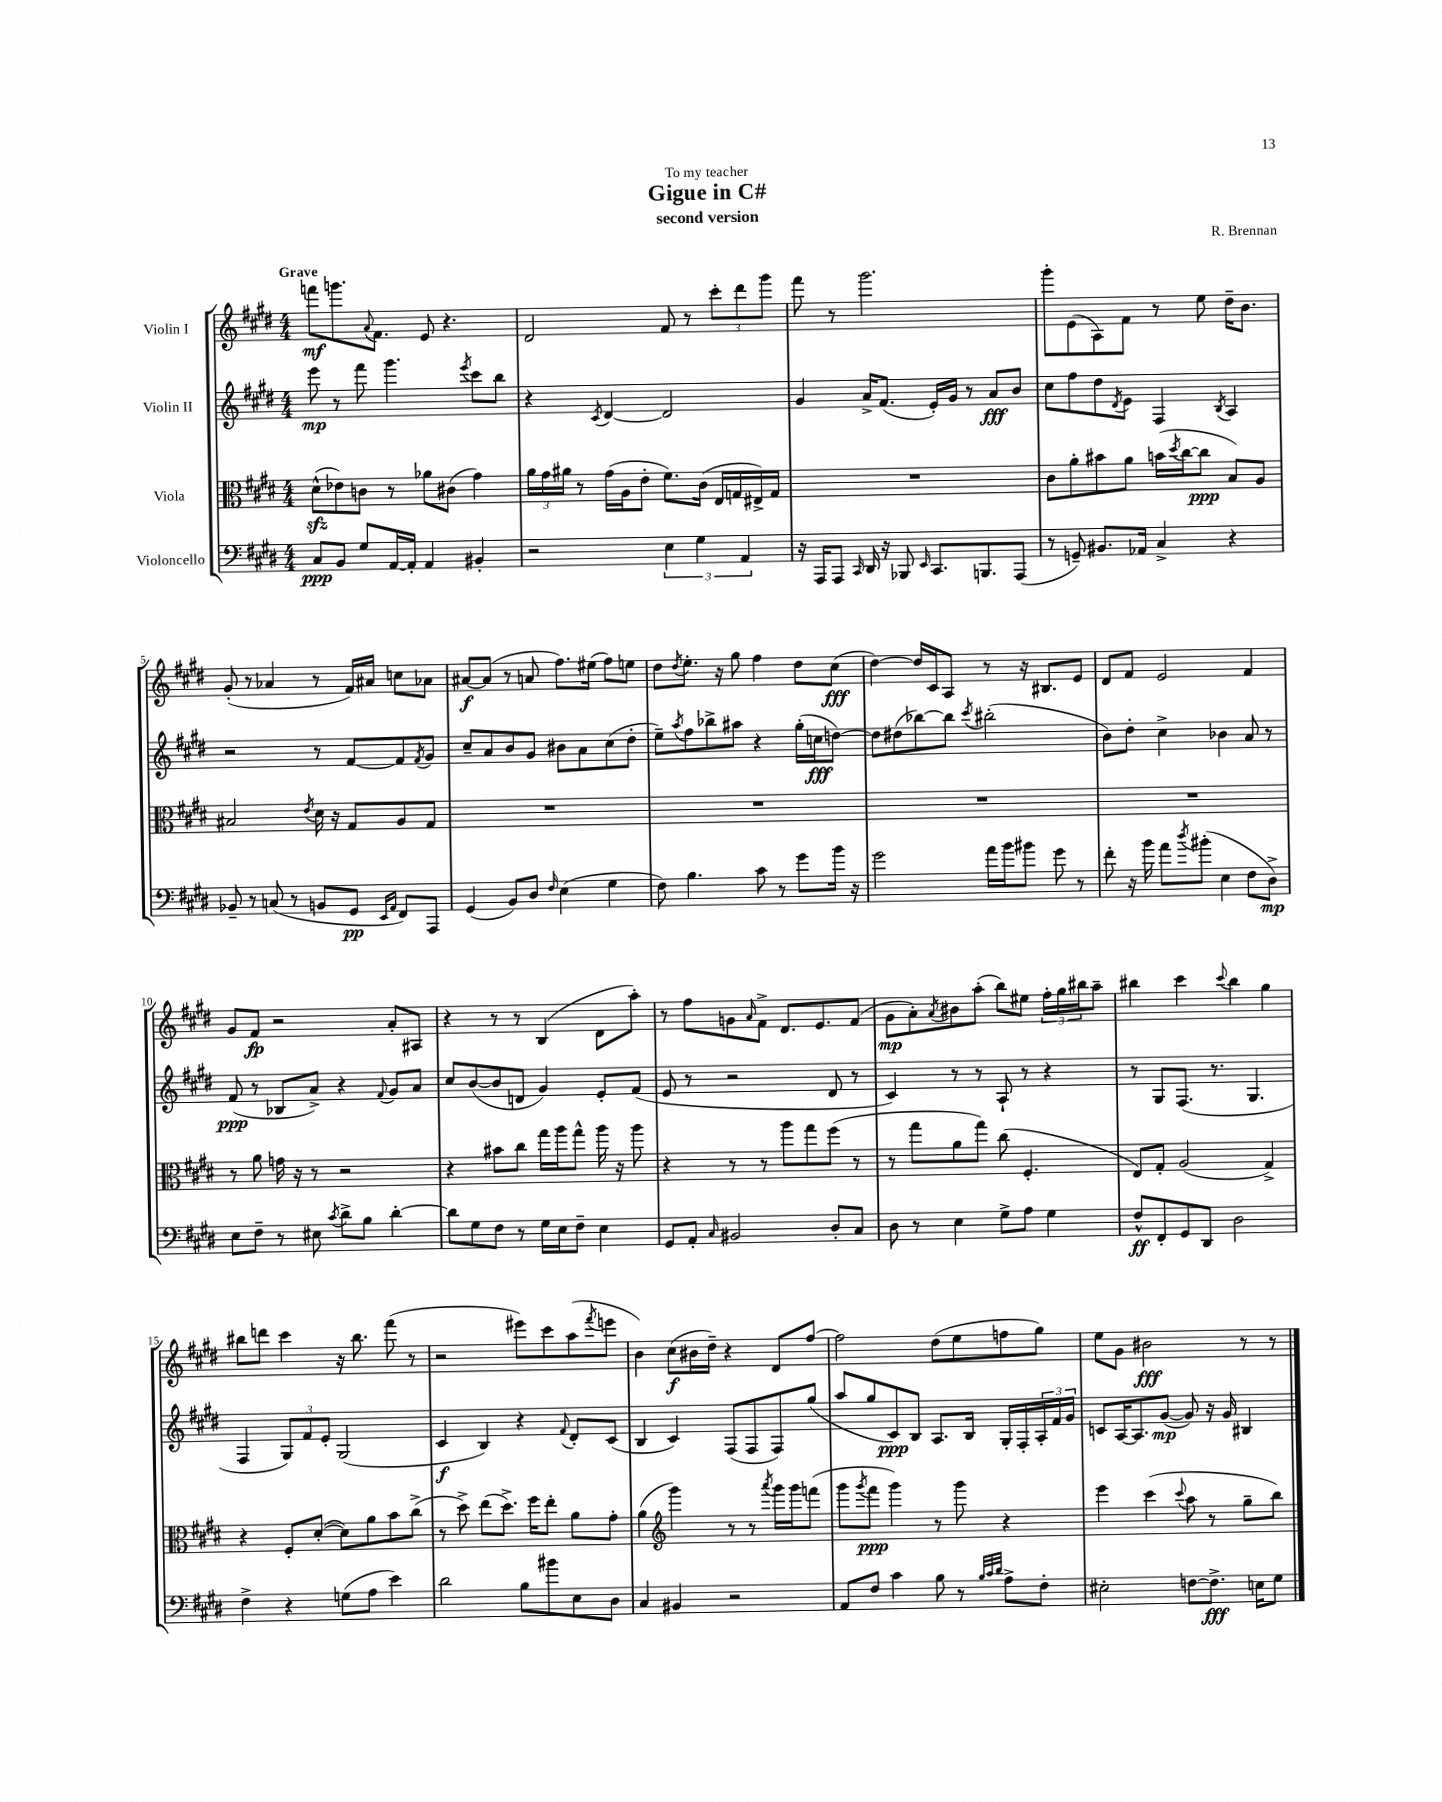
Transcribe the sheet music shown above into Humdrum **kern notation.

**kern	**kern	**kern	**kern
*staff4	*staff3	*staff2	*staff1
*clefF4	*clefC3	*clefG2	*clefG2
*k[f#c#g#d#]	*k[f#c#g#d#]	*k[f#c#g#d#]	*k[f#c#g#d#]
*M4/4	*M4/4	*M4/4	*M4/4
8C#	(8d#^^	8eee	8fff
8BB	8e-)	8r	8.ggg
8G#	8c	8fff#	.
.	.	.	8qqa
.	.	.	8.f#
[16AA	8r	4.ggg#	.
16AA']	.	.	.
4AA	8a-	.	8e
.	(8c#	.	4.r
.	.	8qeee	.
4BB#'	4g#)	8ccc#	.
.	.	8bb	.
=	=	=	=
2r	24a	4r	2d#
.	24g#	.	.
.	24a#	.	.
.	8r	.	.
.	.	8qc#	.
.	(16g#	[4d#	.
.	16A	.	.
.	8e'	.	.
6E	8.f#)	2d#]	8f#
.	.	.	8r
6G#	.	.	.
.	(16c#	.	.
.	16E	.	12ccc#'
.	16G	.	.
6AA	.	.	12ddd#
.	16E#^)	.	.
.	.	.	12ggg#
.	16G	.	.
=	=	=	=
16r	1r	4g#	8fff#
16AAA	.	.	.
8AAA	.	.	8r
16qqCC#	.	.	.
16DD#	.	16a^	2.ggg#
16r	.	(8.f#	.
8BBB-	.	.	.
16qqEE	.	.	.
8.CC#	.	16e')	.
.	.	16g#	.
.	.	8r	.
8.BBB	.	.	.
.	.	8a	.
(8AAA	.	8b	.
=	=	=	=
8r	8c#	8cc#	8ggg#'
8GG~)	8a'	8ff#	(8e
8.BB#	8b#	8dd#	8A)
.	.	8qd#	.
.	8a	8e	8f#
16AA-	.	.	.
4C#^	(16b	4F#	8r
.	8qdd#	.	.
.	[16cc#	.	.
.	8cc#]	.	8ee
.	.	8qB	.
4r	8B)	4A	16dd#~
.	.	.	8.b
.	8A	.	.
=	=	=	=
8BB-~	2B#	2r	(8g#'
8r	.	.	8r
(8C	.	.	4a-
8r	.	.	.
.	8qe	.	.
8BB	16d#	8r	8r
.	16r	.	.
8GG#	8G#	[8f#	16f#)
.	.	.	16a#
16qqEE	.	.	.
16qqAA	.	.	.
8FF#)	8A	8f#]	8cc
.	.	8qf#	.
8AAA	8G#	8g#	8a-
=	=	=	=
(4GG#	1r	8cc#~	[8a#
.	.	8a	(8a#]
8BB)	.	8b	8r
8D#	.	8g#	8a
16qqF#	.	.	.
(4E	.	8b#	8.ff#)
.	.	8a	.
.	.	.	(16ee#
4G#	.	(8cc#	8ff#)
.	.	8dd#'	8ee
=	=	=	=
8F#)	1r	8ee~)	8dd#
.	.	8qaa	8qdd#
4.B	.	8ff#	8.ee'
.	.	8bb-^	.
.	.	.	16r
.	.	8aa#	8gg#
8c#	.	4r	4ff#
8r	.	.	.
8g#	.	(16gg#'	8dd#
.	.	16cc	.
16b	.	[8dd)	(8cc#
16r	.	.	.
=	=	=	=
2g#	1r	8dd]	[4dd#)
.	.	(8dd#	.
.	.	[8bb-)	16dd#]
.	.	.	16c#
.	.	8bb-]	8A
.	.	8qccc#	.
16a	.	(2bb#'	8r
16b	.	.	.
8b#	.	.	16r
.	.	.	8.B#
8g#	.	.	.
8r	.	.	8e
=	=	=	=
8f#'	1r	8b)	8d#
16r	.	8dd#'	8f#
16b	.	.	.
8a	.	4cc#^	2e
8qdd#	.	.	.
(8b#'	.	.	.
4E	.	4b-	.
8F#	.	8a	4f#
8D#^)	.	8r	.
=	=	=	=
8E	8r	(8f#	8g#
8F#~	8a	8r	8f#
8r	16g	8B-	2r
.	16r	.	.
8E#	8r	8a^)	.
8qc#	.	.	.
8d#^	2r	4r	.
8B	.	.	.
.	.	8qqf#	.
[4d#'	.	8g#	8a'
.	.	8a	8A#
=	=	=	=
8d#]	4r	8cc#	4r
8G#	.	([8b	.
8F#	8b#	8b]	8r
8r	8cc#	8d	8r
16G#	16gg#	4g#)	(4B
16E	16aa	.	.
8F#~	8gg#^^	.	.
4E	16aa	8e'	8d#
.	16r	.	.
.	8aa	(8f#	8aa')
=	=	=	=
8GG#	4r	8e	8r
8AA'	.	8r	8ff#
16qqC#	.	.	.
2BB#	8r	2r	8g
.	.	.	16qqa
.	8r	.	8f#^
.	8aa	.	8.d#
.	8gg#	.	.
.	.	.	8.e
8D#'	(8ff#	8d#	.
8C#	8r	8r	(8f#
=	=	=	=
8D#	8r	4c#)	8g#
8r	8gg#	.	8a')
.	.	.	8qa
4E	8a	8r	8b#
.	8gg#)	8r	(8aa'
8G#^	(8cc#	8A`	8bb)
8A	4.F#'	8r	8ee#
4G#	.	4r	24ff#'
.	.	.	24gg#
.	.	.	24bb#
.	.	.	8aa~
=	=	=	=
8F#^^	8E)	8r	4bb#
8FF#'	8G#'	8G#	.
8GG#	(2A	(8.F#	4ccc#
8DD#	.	.	.
.	.	8.r	.
.	.	.	8qqccc#
2D#	.	.	4bb#
.	.	4.G#	.
.	4G#^)	.	4gg#
=	=	=	=
4F#^	4r	4F#	8bb#
.	.	.	8ddd
4r	8F#'	12G#)	4ccc#
.	.	12f#	.
.	([8d#'	.	.
.	.	12e'	.
(8G	8d#])	(2G#	16r
.	.	.	8.bb#
8A	8a	.	.
4e)	8b	.	(8fff#
.	(8cc#^	.	8r
=	=	=	=
2d#	8r	4c#	2r
.	8dd#^)	.	.
.	(8ee	4B)	.
.	8.dd#^)	.	.
8B	.	4r	8eee#)
.	16ff#	.	.
8b#	8ee'	.	8ccc#
.	.	8qqf#	.
8E	8a	8d#'	(8aa
.	.	.	8qfff#
8D#	8g#'	(8c#	8eee
=	=	=	=
4C#	(4a	4B	4b)
*	*clefG2	*	*
4BB#	4ggg#)	4c#)	(8cc#
.	.	.	16b#
.	.	.	16dd#~)
2r	8r	(8F#	4r
.	8r	8F#	.
.	8qaaa	.	.
.	16ggg#	8F#)	8d#
.	16ggg#	.	.
.	(8fff	(8gg#	[8ff#
=	=	=	=
8AA	8ggg#	8aa	2ff#]
.	8qggg#	.	.
8F#	8fff#	8gg#	.
4c#	4ggg#)	8c#)	.
.	.	8B	.
8B	8r	8.A	(8dd#
8r	8ggg#	.	8ee
.	.	16B	.
32qqB	.	.	.
32qqc#	.	.	.
32qqd#	.	.	.
8A^	4r	16G#'	8ff
.	.	16F#'	.
8F#'	.	24A'	8gg#)
.	.	24f#	.
.	.	24g#	.
=	=	=	=
2E#'	4eee	8c	8ee
.	.	[16A	8g#
.	.	8.A]	.
.	(4ccc#	.	2b#
.	.	([8g#	.
.	8qqccc#	.	.
[8F	8aa	8g#])	.
8.F^]	8r	16r	.
.	.	16g#	.
.	8gg#~	4B#	8r
16E	.	.	.
8G#	8bb)	.	8r
==	==	==	==
*-	*-	*-	*-
